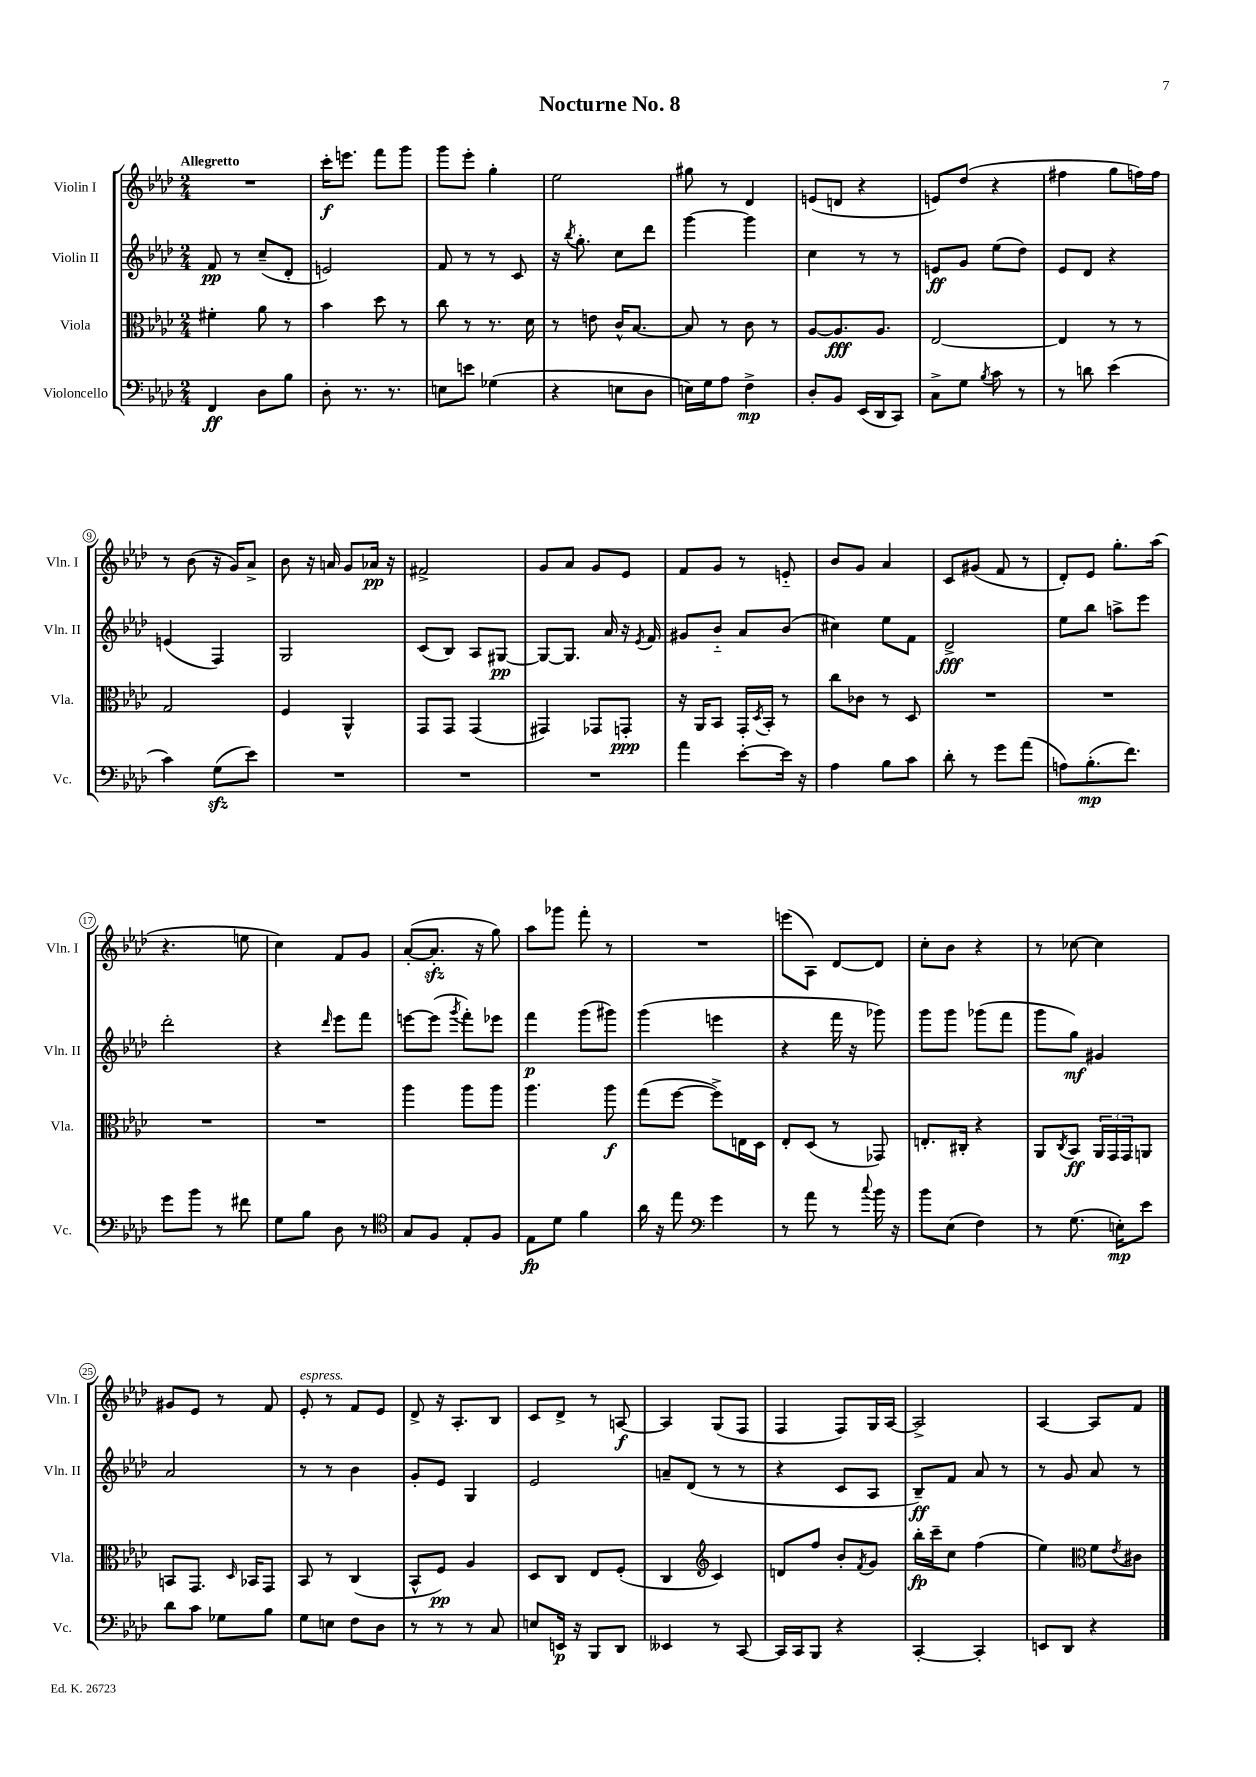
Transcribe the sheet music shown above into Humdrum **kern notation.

**kern	**kern	**kern	**kern
*staff4	*staff3	*staff2	*staff1
*clefF4	*clefC3	*clefG2	*clefG2
*k[b-e-a-d-]	*k[b-e-a-d-]	*k[b-e-a-d-]	*k[b-e-a-d-]
*M2/4	*M2/4	*M2/4	*M2/4
4FF	4f#'	8f	2r
.	.	8r	.
8D-	8a-	(8cc~	.
8B-	8r	8d-'	.
=	=	=	=
8D-'	4b-	2e)	16ccc'
.	.	.	8.eee
8.r	.	.	.
.	8dd-	.	8fff
8.r	.	.	.
.	8r	.	8ggg
=	=	=	=
8E	8cc	8f	8ggg
8e	8r	8r	8eee-'
(4G-	8.r	8r	4gg'
.	.	8c	.
.	16d-	.	.
=	=	=	=
4r	8r	16r	2ee-
.	.	8qbb-	.
.	.	8.gg'	.
.	8e	.	.
8E	16c^^	8cc	.
.	[8.B-	.	.
8D-	.	8ddd-	.
=	=	=	=
16E)	8B-]	[4ggg	8gg#
16G	.	.	.
8A-	8r	.	8r
4F^	8c	4ggg]	4d-
.	8r	.	.
=	=	=	=
8D-'	[8A-	4cc	(8e
8BB-	8.A-]	.	8d
(16EE-	.	8r	4r
16DD-	8.A-	.	.
8CC)	.	8r	.
=	=	=	=
8C^	[2E-	8e	8e)
8G	.	8g	(8dd-
8qB-	.	.	.
8c	.	(8ee-	4r
8r	.	8dd-)	.
=	=	=	=
8r	4E-]	8e-	4ff#
8d	.	8d-	.
(4e-	8r	4r	8gg
.	8r	.	16ff)
.	.	.	16ff
=	=	=	=
4c)	2G	(4e	8r
.	.	.	(8b-
(8G	.	4F)	16r
.	.	.	16g)
8e-)	.	.	8a-^
=	=	=	=
2r	4F	2G	8b-
.	.	.	16r
.	.	.	16a
.	4AA-^^	.	8g
.	.	.	16a-
.	.	.	16r
=	=	=	=
2r	8GG	(8c	2f#^
.	8GG	8B-)	.
.	(4GG	8A-	.
.	.	[8G#	.
=	=	=	=
2r	4GG#)	8G#_	8g
.	.	8.G#]	8a-
.	8GG-	.	8g
.	.	16a-	.
.	8GG'	16r	8e-
.	.	8qe-	.
.	.	16f	.
=	=	=	=
4a-	16r	8g#	8f
.	16AA-	.	.
.	8BB-	8b-'~	8g
[8e-'	16GG'	8a-	8r
.	8qD-	.	.
.	16BB-'	.	.
16e-]	8r	(8b-	8e'~
16r	.	.	.
=	=	=	=
4A-	8cc	4cc#)	8b-
.	8c-	.	8g
8B-	8r	8ee-	4a-
8c	8D-	8f	.
=	=	=	=
8d-'	2r	2d-^	8c
8r	.	.	(8g#
8g	.	.	8f
(8a-	.	.	8r
=	=	=	=
8A)	2r	8ee-	8d-')
(8.B-'	.	8bb-	8e-
.	.	8aa^	8.gg'
8.f)	.	.	.
.	.	8eee-	.
.	.	.	(16aa-
=	=	=	=
8g	2r	2ddd-'	4.r
8b-	.	.	.
8r	.	.	.
8f#	.	.	8ee
=	=	=	=
8G	2r	4r	4cc)
8B-	.	.	.
.	.	16qqddd-	.
8D-	.	8eee-	8f
8r	.	8fff	8g
=	=	=	=
*clefC4	*	*	*
8G	4aa-	[8eee	([8a-'
8F	.	(8eee]	8.a-']
.	.	8qggg	.
8E-'	8aa-	8fff')	.
.	.	.	16r
8F	8aa-	8eee-	8gg)
=	=	=	=
8E-	4.aa-	4fff	8aa-
8d-	.	.	8ggg-
4f	.	(8ggg	8fff'
.	8aa-	8ggg#)	8r
=	=	=	=
16a-	(8gg	(4ggg	2r
16r	.	.	.
8ee-	[8ff	.	.
*clefF4	*	*	*
4g	8ff^])	4eee	.
.	16E	.	.
.	16D-	.	.
=	=	=	=
8r	8E-'	4r	(8eee
8a-	(8D-	.	8A-)
8r	8r	16fff	[8d-
.	.	16r	.
8qqcc	.	.	.
16b-	8GG-)	8ggg-)	8d-]
16r	.	.	.
=	=	=	=
8b-	8.E'	8ggg	8cc'
(8E-	.	8ggg	8b-
.	16C#'	.	.
4F)	4r	(8ggg-	4r
.	.	8fff	.
=	=	=	=
8r	8AA-	8ggg	8r
.	8qC	.	.
(8.G	8BB-	8gg)	[8cc-
.	24AA-	4g#	4cc-]
.	24GG	.	.
16E')	.	.	.
.	24GG	.	.
8e-	8AA	.	.
=	=	=	=
8d-	8BB	2a-	8g#
8c	8.GG	.	8e-
8G-	.	.	8r
.	16qqD-	.	.
.	16BB-	.	.
8B-	8GG	.	8f
=	=	=	=
8G	8BB-	8r	8e-'
8E	8r	8r	8r
8F	(4C	4b-	8f
8D-	.	.	8e-
=	=	=	=
8r	8BB-^^	8g'	8d-^
8r	8F)	8e-	16r
.	.	.	8.A-'
8r	4A-	4G	.
8C	.	.	8B-
=	=	=	=
8E	8D-	2e-	8c
16EE	8C	.	8d-^
16r	.	.	.
8BBB-	8E-	.	8r
8DD-	(8F'	.	[8A
=	=	=	=
4EE--	4C	8a~	4A]
.	.	(8d-	.
*	*clefG2	*	*
8r	4c)	8r	(8G
[8CC	.	8r	8F
=	=	=	=
16CC]	8d	4r	4F
16CC	.	.	.
8BBB-	8ff	.	.
4r	8b-'	8c	8F)
.	8qf	.	.
.	8g	8A-	16G
.	.	.	[16A-
=	=	=	=
[4CC'	16bb-'	8B-~)	2A-^]
.	16ccc~	.	.
.	8cc	8f	.
4CC']	(4ff	8a-	.
.	.	8r	.
=	=	=	=
8EE	4ee-)	8r	[4A-
8DD-	.	8g	.
*	*clefC3	*	*
4r	8f	8a-	8A-]
.	8qe-	.	.
.	8c#	8r	8f
==	==	==	==
*-	*-	*-	*-
